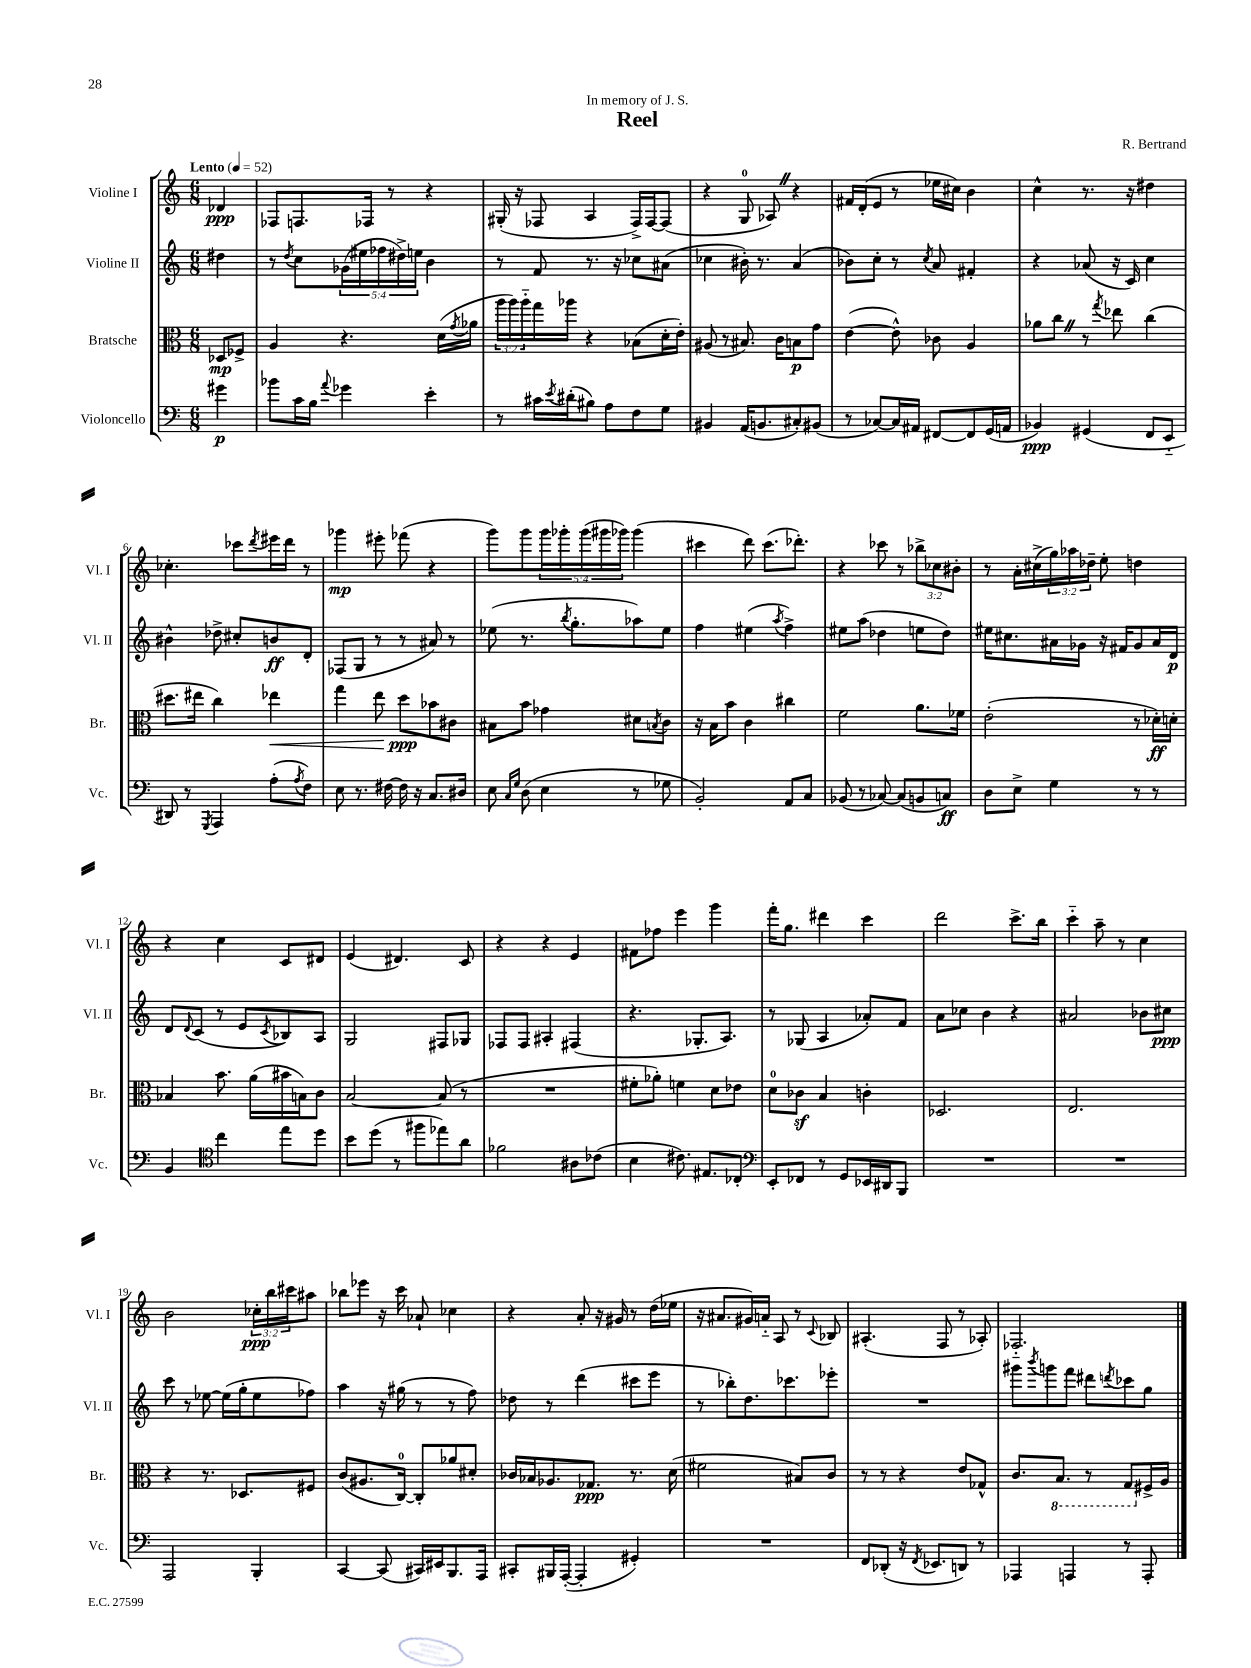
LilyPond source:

\header { title = "Reel" composer = "R. Bertrand" dedication = "In memory of J. S." }
<<
\new StaffGroup <<
\new Staff = "s0" \with { instrumentName = "Violine I" shortInstrumentName = "Vl. I" } {
    \clef treble \key c \major \numericTimeSignature \time 6/8 \override Staff.TupletNumber.text = #tuplet-number::calc-fraction-text \partial 4 \tempo "Lento" 4 = 52
    des'4\ppp |
    fes8 f8. fes16 r8 r4 |
    gis16-.( r16 fes8 a4 fes16->) fes16~ fes8( |
    r4 g8-0 aes8) \once \override BreathingSign.text = \markup { \musicglyph "scripts.caesura.straight" } \breathe r4 |
    fis'16 d'16-.( e'8 r8 ees''16 cis''16) b'4 |
    c''4-^ r8. r16 dis''4 |
    ces''4.-. ces'''8 \acciaccatura { d'''8 } eis'''16 d'''16 r8 |
    ges'''4\mp eis'''8-. fes'''8( r4 |
    g'''8) g'''8 \tuplet 5/4 { g'''16 ges'''16-. ges'''16( gis'''16 ges'''16) } ges'''4( |
    cis'''4 d'''8) cis'''8.( des'''8.-.) |
    r4 ces'''8 r8 \tuplet 3/2 { bes''8-> ces''8 bis'8-. } |
    r8 a'16-. cis''16->( \tuplet 3/2 { g''16) aes''16 des''16-- } e''8-. d''4 |
    r4 c''4 c'8 dis'8 |
    e'4( dis'4.) c'8 |
    r4 r4 e'4 |
    fis'8 fes''8 e'''4 g'''4 |
    f'''16-. g''8. dis'''4 c'''4 |
    d'''2 c'''8.-> b''16 |
    c'''4-_ a''8-- r8 c''4 |
    b'2 \tuplet 3/2 { ces''16-.\ppp b''16 cis'''16 } ais''8 |
    bes''8 ees'''8 r16 c'''16 aes'8-! ces''4 |
    r4 a'8-. r16 gis'16 r8 d''16( ees''16 |
    r16 ais'8. gis'16) a'16-_ a8 r8 \appoggiatura { c'8 } bes8 |
    ais4.-.( f8 r8 aes8-.) |
    fes2.-_ \bar "|." |
}
\new Staff = "s1" \with { instrumentName = "Violine II" shortInstrumentName = "Vl. II" } {
    \clef treble \key c \major \numericTimeSignature \time 6/8 \override Staff.TupletNumber.text = #tuplet-number::calc-fraction-text \partial 4
    dis''4 |
    r8 \acciaccatura { d''8 } c''8 \tuplet 5/4 { ges'16( eis''16 fes''16 dis''16->) e''16 } b'4 |
    r8 f'8 r8. r16 ces''8 ais'8( |
    ces''4 bis'16-.) r8. a'4( |
    bes'8) c''8-. r8 \acciaccatura { c''8 } a'8 fis'4-. |
    r4 aes'8( r16 c'16) c''4 |
    bis'4-^ des''8-> cis''8-. b'8\ff d'8-. |
    fes8( g8 r8 r8 ais'8) r8 |
    ees''8( r8. \acciaccatura { b''8 } g''8.-. aes''8) ees''8 |
    f''4 eis''4( \acciaccatura { a''8 } f''4->) |
    eis''8 a''8( des''4 e''8 des''8) |
    eis''16 cis''8. ais'16 ges'16 r16 fis'16 ges'8 ais'16 d'16\p |
    d'8 \appoggiatura { d'8 } c'8( r8 e'8 \acciaccatura { c'8 } bes8) a8 |
    g2 fis8 ges8 |
    fes8 fes8 ais4-. fis4( |
    r4. ges8.-. a8.) |
    r8 ges8( a4 aes'8-.) f'8 |
    a'8 ces''8 b'4 r4 |
    ais'2 bes'8 cis''8\ppp |
    c'''8 r8 ees''8~ ees''16( g''16-. ees''8 fes''8) |
    a''4 r16 gis''16( r8 r8 f''8) |
    des''8 r8 d'''4( cis'''8 e'''8 |
    r8 bes''8-.) d''8. ces'''8. ees'''8-. |
    R2. |
    gis'''8 \acciaccatura { b'''8 } g'''8 f'''8 dis'''8 \acciaccatura { d'''8 } ces'''8 g''8 \bar "|." |
}
\new Staff = "s2" \with { instrumentName = "Bratsche" shortInstrumentName = "Br." } {
    \clef alto \key c \major \numericTimeSignature \time 6/8 \override Staff.TupletNumber.text = #tuplet-number::calc-fraction-text \partial 4
    des8\mp fes8-> |
    a4 r4. d'16( \acciaccatura { g'8 } aes'16 |
    \tuplet 3/2 { a''16 a''16) a''16-_ } g''16 aes''16 r4 bes8( d'16-. e'16-.) |
    ais8( r8 bis8.) c'16 b8\p g'8 |
    e'4~( e'8-^) ces'8 a4 |
    aes'8 c''8 \once \override BreathingSign.text = \markup { \musicglyph "scripts.caesura.straight" } \breathe r8 \acciaccatura { g''8 } ees''8 c''4( |
    dis''8. eis''16 c''4) ees''4\< |
    g''4 e''8 d''8\ppp\! bes'8 cis'8 |
    bis8 b'8 ges'4 dis'8 \acciaccatura { b8 } c'8 |
    r16 b16 b'8 c'4 cis''4 |
    f'2 a'8. fes'16 |
    e'2-.( r8 des'16-.\ff) d'16-. |
    bes4 b'8. a'16( bis'16 b16) c'8 |
    b2~ b8( r8 |
    R2. |
    fis'8-. aes'8-.) f'4 d'8 ees'8 |
    d'8-0 ces'8\sf b4 c'4-. |
    des2. |
    e2. |
    r4 r8. des8. fis8 |
    c'8( ais8. c16-0~) c8-. aes'8 dis'8-. |
    ces'16 bes16 aes8. ges8.\ppp r8. d'16( |
    fis'2 bis8) c'8 |
    r8 r8 r4 e'8 ges8-^ |
    c'8. \ottava #-1 b,8. r8 g,8 \ottava #0 fis16-> a16 \bar "|." |
}
\new Staff = "s3" \with { instrumentName = "Violoncello" shortInstrumentName = "Vc." } {
    \clef bass \key c \major \numericTimeSignature \time 6/8 \partial 4
    gis'4\p |
    bes'8 c'16 b16 \appoggiatura { a'8 } ges'4 e'4-. |
    r8 cis'16 \acciaccatura { e'8 } dis'16-.( bis8) a8 f8 g8 |
    bis,4 a,16( b,8. cis8-.) bis,8( |
    r8 ces8~) ces16 ais,16 fis,8~ fis,8 g,16( a,16 |
    bes,4\ppp) gis,4( f,8 e,8-_ |
    dis,8) r8 \acciaccatura { g,,8 } a,,4 a8-.( \acciaccatura { a8 } f8) |
    e8 r8. fis16~ fis16 r16 c8. dis16 |
    e8 \grace { c16 g16 } d8( e4 r8 ges8 |
    b,2-.) a,8 c8 |
    bes,8( r8 ces8~) ces8( b,8 c8\ff) |
    d8 e8-> g4 r8 r8 |
    b,4 \clef tenor c''4 e''8 d''8 |
    b'8 d''8( r8 fis''8 ees''8) a'8 |
    fes'2 ais8 ces'8( |
    b4 cis'8.) eis8. ces8-. |
    \clef bass e,8-. fes,8 r8 g,8 ees,16 dis,16 b,,8 |
    R2. |
    R2. |
    a,,2 b,,4-. |
    c,4~ c,8( cis,16) eis,16 b,,8. a,,16 |
    cis,8-. bis,,16 a,,16~-.( a,,4-. gis,4-.) |
    R2. |
    f,8 des,8-.( r16 \acciaccatura { f,8 } ees,8. d,8) r8 |
    aes,,4 a,,4 r8 a,,8-. \bar "|." |
}
>>
>>
